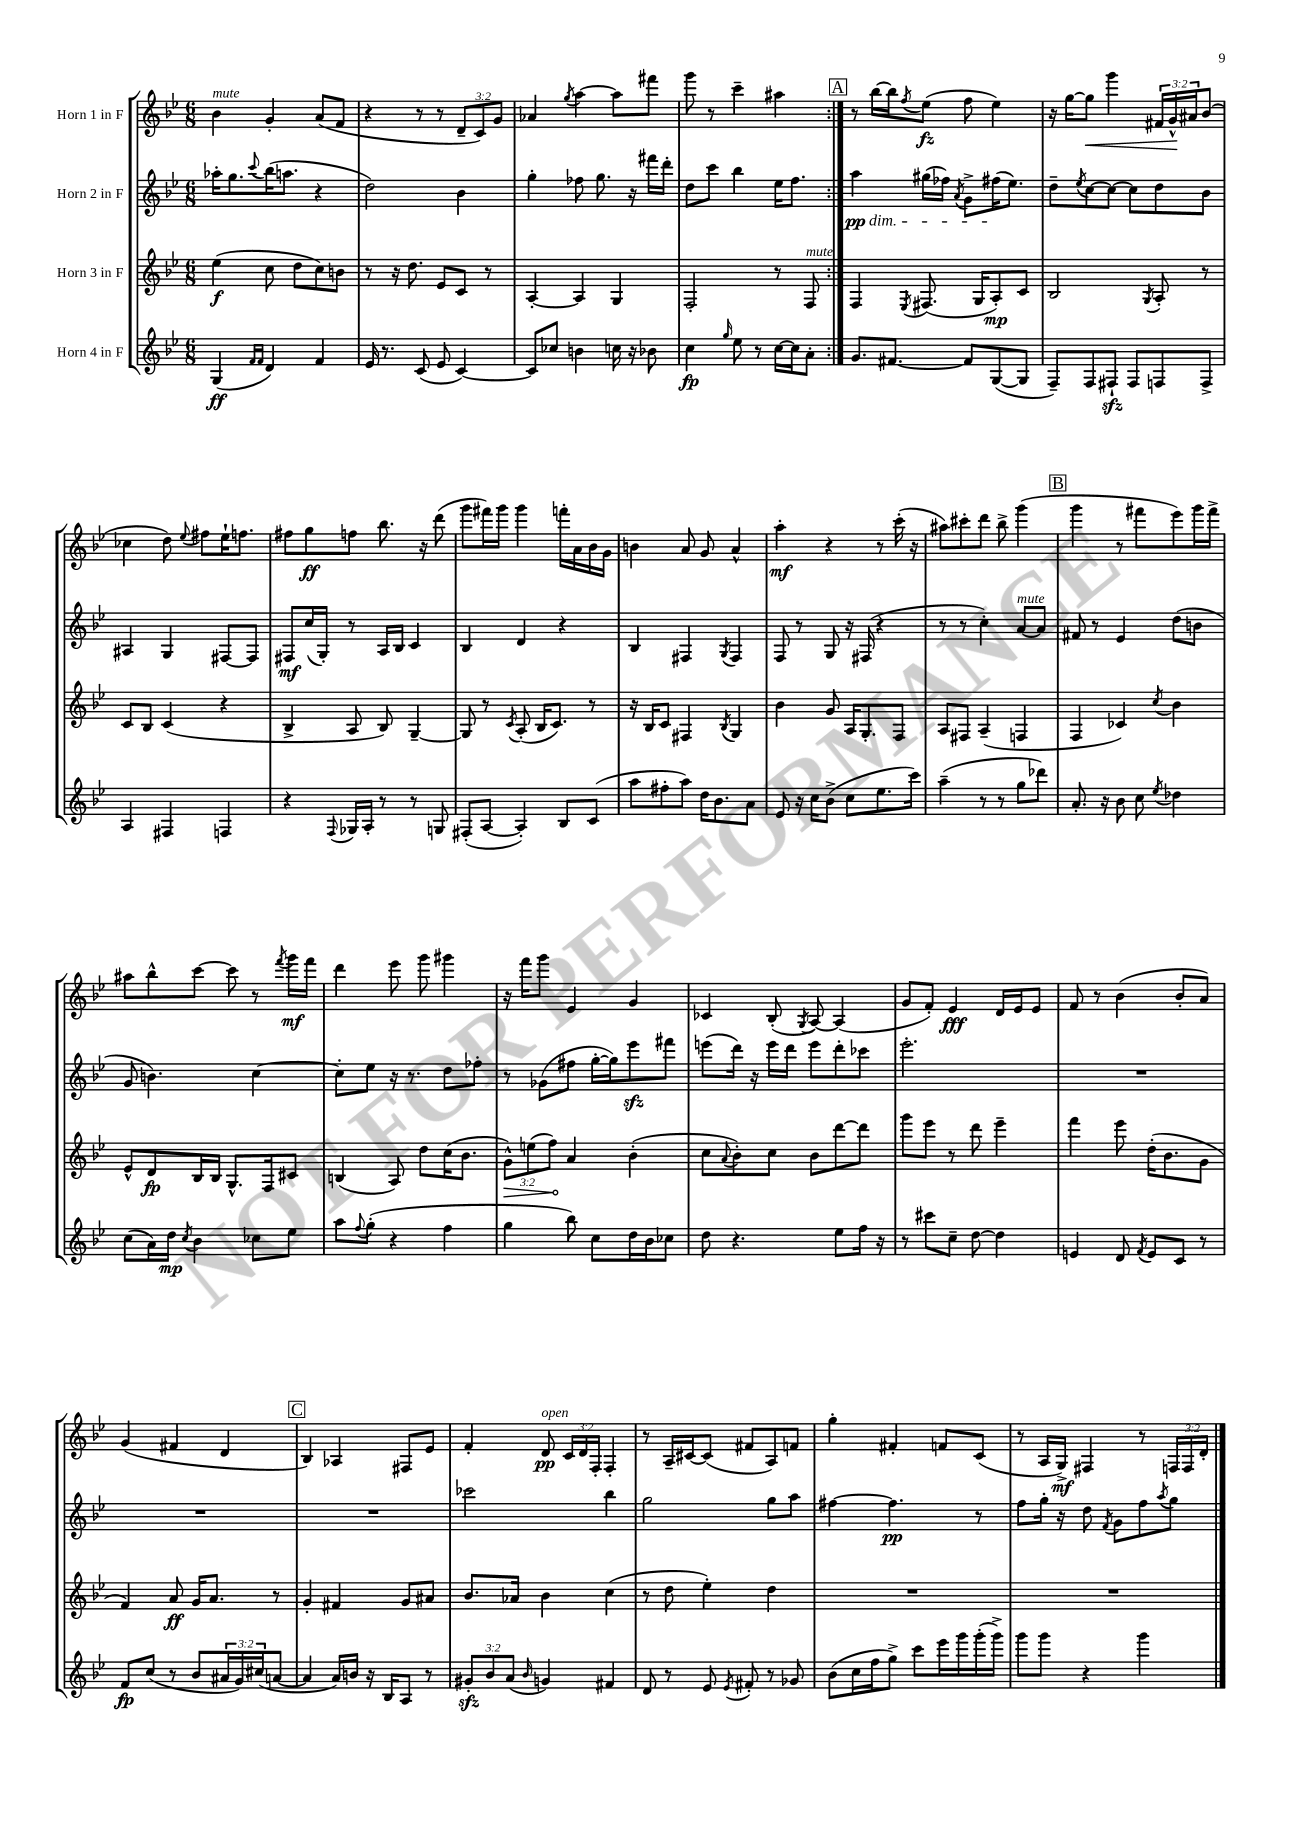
<<
\new StaffGroup <<
\new Staff = "s0" \with { instrumentName = "Horn 1 in F" } {
    \clef treble \key bes \major \numericTimeSignature \time 6/8 \override Staff.TupletNumber.text = #tuplet-number::calc-fraction-text
    \repeat volta 2 { bes'4^\markup { \italic "mute" } g'4-. a'8( f'8 |
    r4 r8 r8 \tuplet 3/2 { d'8-- c'8) g'8 } |
    aes'4 \acciaccatura { g''8 } a''4~ a''8 fis'''8 |
    g'''8 r8 c'''4-- ais''4 | }
    \mark \markup { \box "A" } r8 bes''16~ bes''16 \acciaccatura { f''8 } ees''8\fz( f''8 ees''4) |
    r16 g''16~ g''8\< g'''4 \tuplet 3/2 { fis'16 g'16-^\! ais'16 } bes'8( |
    ces''4 d''8) \appoggiatura { ees''8 } fis''8 ees''16-! f''8. |
    fis''8 g''8\ff f''8 bes''8. r16 d'''8( |
    g'''8 fis'''16) g'''16 g'''4 f'''16-. a'16 bes'16 g'16 |
    b'4 a'8 g'8 a'4-^ |
    a''4-.\mf r4 r8 c'''16-.( r16 |
    ais''8) cis'''8-. d'''8 bes''8-> g'''4( |
    \mark \markup { \box "B" } g'''4 r8 fis'''8 ees'''8) g'''16 fis'''16-> |
    ais''8 bes''8-^ c'''8~ c'''8 r8 \acciaccatura { f'''8 } g'''16\mf f'''16 |
    d'''4 ees'''8 g'''8 gis'''4 |
    r16 f'''16 g'''8 ees'4 g'4 |
    ces'4 bes8-.( \acciaccatura { g8 } a8~) a4( |
    g'8 f'8-.) ees'4\fff d'16 ees'16 ees'8 |
    f'8 r8 bes'4( bes'8-. a'8) |
    g'4( fis'4 d'4 |
    \mark \markup { \box "C" } bes4) aes4 fis8 ees'8 |
    f'4-. d'8\pp^\markup { \italic "open" } \tuplet 3/2 { c'16 d'16 f16-. } f4-. |
    r8 a16-- cis'16~ cis'8( fis'8 a8) f'8 |
    g''4-. fis'4-. f'8 c'8( |
    r8 a16 g16->\mf) fis4 r8 \tuplet 3/2 { f16 f16 d'16-. } \bar "|." |
}
\new Staff = "s1" \with { instrumentName = "Horn 2 in F" } {
    \clef treble \key bes \major \numericTimeSignature \time 6/8
    \repeat volta 2 { aes''16-. g''8. \appoggiatura { c'''8 } bes''16( a''8. r4 |
    d''2) bes'4 |
    g''4-. fes''8 g''8. r16 fis'''16 d'''16-. |
    d''8 c'''8 bes''4 ees''16 f''8. | }
    \mark \markup { \box "A" } a''4\pp\dim gis''16( fes''16) \acciaccatura { a'8 } g'8-> fis''16\!( ees''8.) |
    d''8-- \acciaccatura { ees''8 } c''8~ c''8~ c''8 d''8 bes'8 |
    ais4 g4 fis8~ fis8 |
    fis8\mf c''16( g16-.) r8 a16 bes16 c'4 |
    bes4 d'4 r4 |
    bes4 fis4 \acciaccatura { g8 } fis4 |
    f8 r8 g8 r16 fis16( r4 |
    r8 r8 c''4-.) a'8~^\markup { \italic "mute" } a'8 |
    \mark \markup { \box "B" } fis'8 r8 ees'4 d''8( b'8 |
    g'8 b'4.) c''4~ |
    c''8-. ees''8 r16 r8. d''8 fes''8-. |
    r8 ges'8( fis''8 g''16~-. g''16) ees'''8\sfz fis'''8 |
    e'''8( d'''16) r16 e'''16 d'''16 e'''8 d'''8-. ces'''8 |
    ees'''2.-. |
    R2. |
    R2. |
    \mark \markup { \box "C" } R2. |
    ces'''2 bes''4 |
    g''2 g''8 a''8 |
    fis''4~ fis''4.\pp r8 |
    f''8 g''16-. r16 d''8 \acciaccatura { f'8 } g'8 f''8 \acciaccatura { a''8 } g''8 \bar "|." |
}
\new Staff = "s2" \with { instrumentName = "Horn 3 in F" } {
    \clef treble \key bes \major \numericTimeSignature \time 6/8 \override Staff.TupletNumber.text = #tuplet-number::calc-fraction-text
    \repeat volta 2 { ees''4\f( c''8 d''8 c''8) b'8 |
    r8 r16 d''8. ees'8 c'8 r8 |
    a4~-. a4 g4 |
    f2-. r8 f8^\markup { \italic "mute" } | }
    \mark \markup { \box "A" } f4 \acciaccatura { ees8 } fis8.( g16 a8-.\mp) c'8 |
    bes2 \acciaccatura { g8 } a8-. r8 |
    c'8 bes8 c'4( r4 |
    bes4-> a8 bes8) g4~-- |
    g8 r8 \acciaccatura { c'8 } a8-.( bes16 c'8.) r8 |
    r16 bes16 c'8 fis4 \acciaccatura { bes8 } g4 |
    bes'4 g'8 a16 g8.-. f8 |
    a8 fis8 a4--( f4 |
    \mark \markup { \box "B" } f4 ces'4) \acciaccatura { c''8 } bes'4 |
    ees'8-^ d'8\fp bes16 bes16 g8.-^ f16 cis'8 |
    b4( a8) d''8 c''16( bes'8. |
    \tuplet 3/2 { \once \override Hairpin.circled-tip = ##t g'8-^\>) e''8( f''8\!) } a'4 bes'4-.( |
    c''8 \appoggiatura { a'8 } bes'8-.) c''8 bes'8 d'''8~ d'''8 |
    g'''8 ees'''8 r8 d'''8 ees'''4-- |
    f'''4 ees'''8 d''16-.( bes'8. g'8 |
    f'4) a'8\ff g'16 a'8. r8 |
    \mark \markup { \box "C" } g'4-. fis'4 g'8 ais'8 |
    bes'8. aes'16 bes'4 c''4( |
    r8 d''8 ees''4-.) d''4 |
    R2. |
    R2. \bar "|." |
}
\new Staff = "s3" \with { instrumentName = "Horn 4 in F" } {
    \clef treble \key bes \major \numericTimeSignature \time 6/8 \override Staff.TupletNumber.text = #tuplet-number::calc-fraction-text
    \repeat volta 2 { g4\ff( \grace { f'16 f'16 } d'4) f'4 |
    ees'16 r8. c'8( ees'8 c'4~) |
    c'8 ces''8 b'4 c''16 r16 bes'8 |
    c''4\fp \grace { g''16 } ees''8 r8 c''16~ c''16 a'8-. | }
    \mark \markup { \box "A" } g'8. fis'8.~ fis'8 g8~( g8 |
    f8--) f8 fis8-!\sfz fis8 f8 f8-> |
    a4 fis4 f4 |
    r4 \appoggiatura { f8 } ges16 a16-. r8 r8 g8 |
    fis8-.( a8~ a4-.) bes8 c'8( |
    a''8 fis''8-. a''8) d''16 bes'8. a'8 |
    ees'8 r16 c''16 bes'8->( c''8 ees''8. c'''16) |
    a''4--( r8 r8 g''8 des'''8) |
    \mark \markup { \box "B" } a'8.-. r16 bes'8 c''8 \acciaccatura { ees''8 } des''4 |
    c''8( a'16) d''16\mp \acciaccatura { c''8 } bes'4 ces''8 ees''8 |
    a''8 \appoggiatura { f''8 } g''8-.( r4 f''4 |
    g''4 bes''8) c''8 d''16 bes'16 ces''8 |
    d''8 r4. ees''8 f''16 r16 |
    r8 cis'''8 c''8-- d''8~ d''4 |
    e'4 d'8 \acciaccatura { f'8 } e'8 c'8 r8 |
    f'8\fp c''8( r8 bes'8 \tuplet 3/2 { ais'16 g'16) cis''16( } a'8~ |
    \mark \markup { \box "C" } a'4 a'16) b'16 r16 bes16 a8 r8 |
    \tuplet 3/2 { gis'8-.\sfz bes'8 a'8( } \grace { bes'16 } g'4) fis'4 |
    d'8 r8 ees'8 \acciaccatura { ees'8 } fis'8-. r8 ges'8 |
    bes'8( c''16 f''16 g''8->) c'''8 ees'''16 g'''16 g'''16-.( g'''16->) |
    g'''8 g'''8 r4 g'''4 \bar "|." |
}
>>
>>
\layout { \context { \Score \remove "Bar_number_engraver" } }
